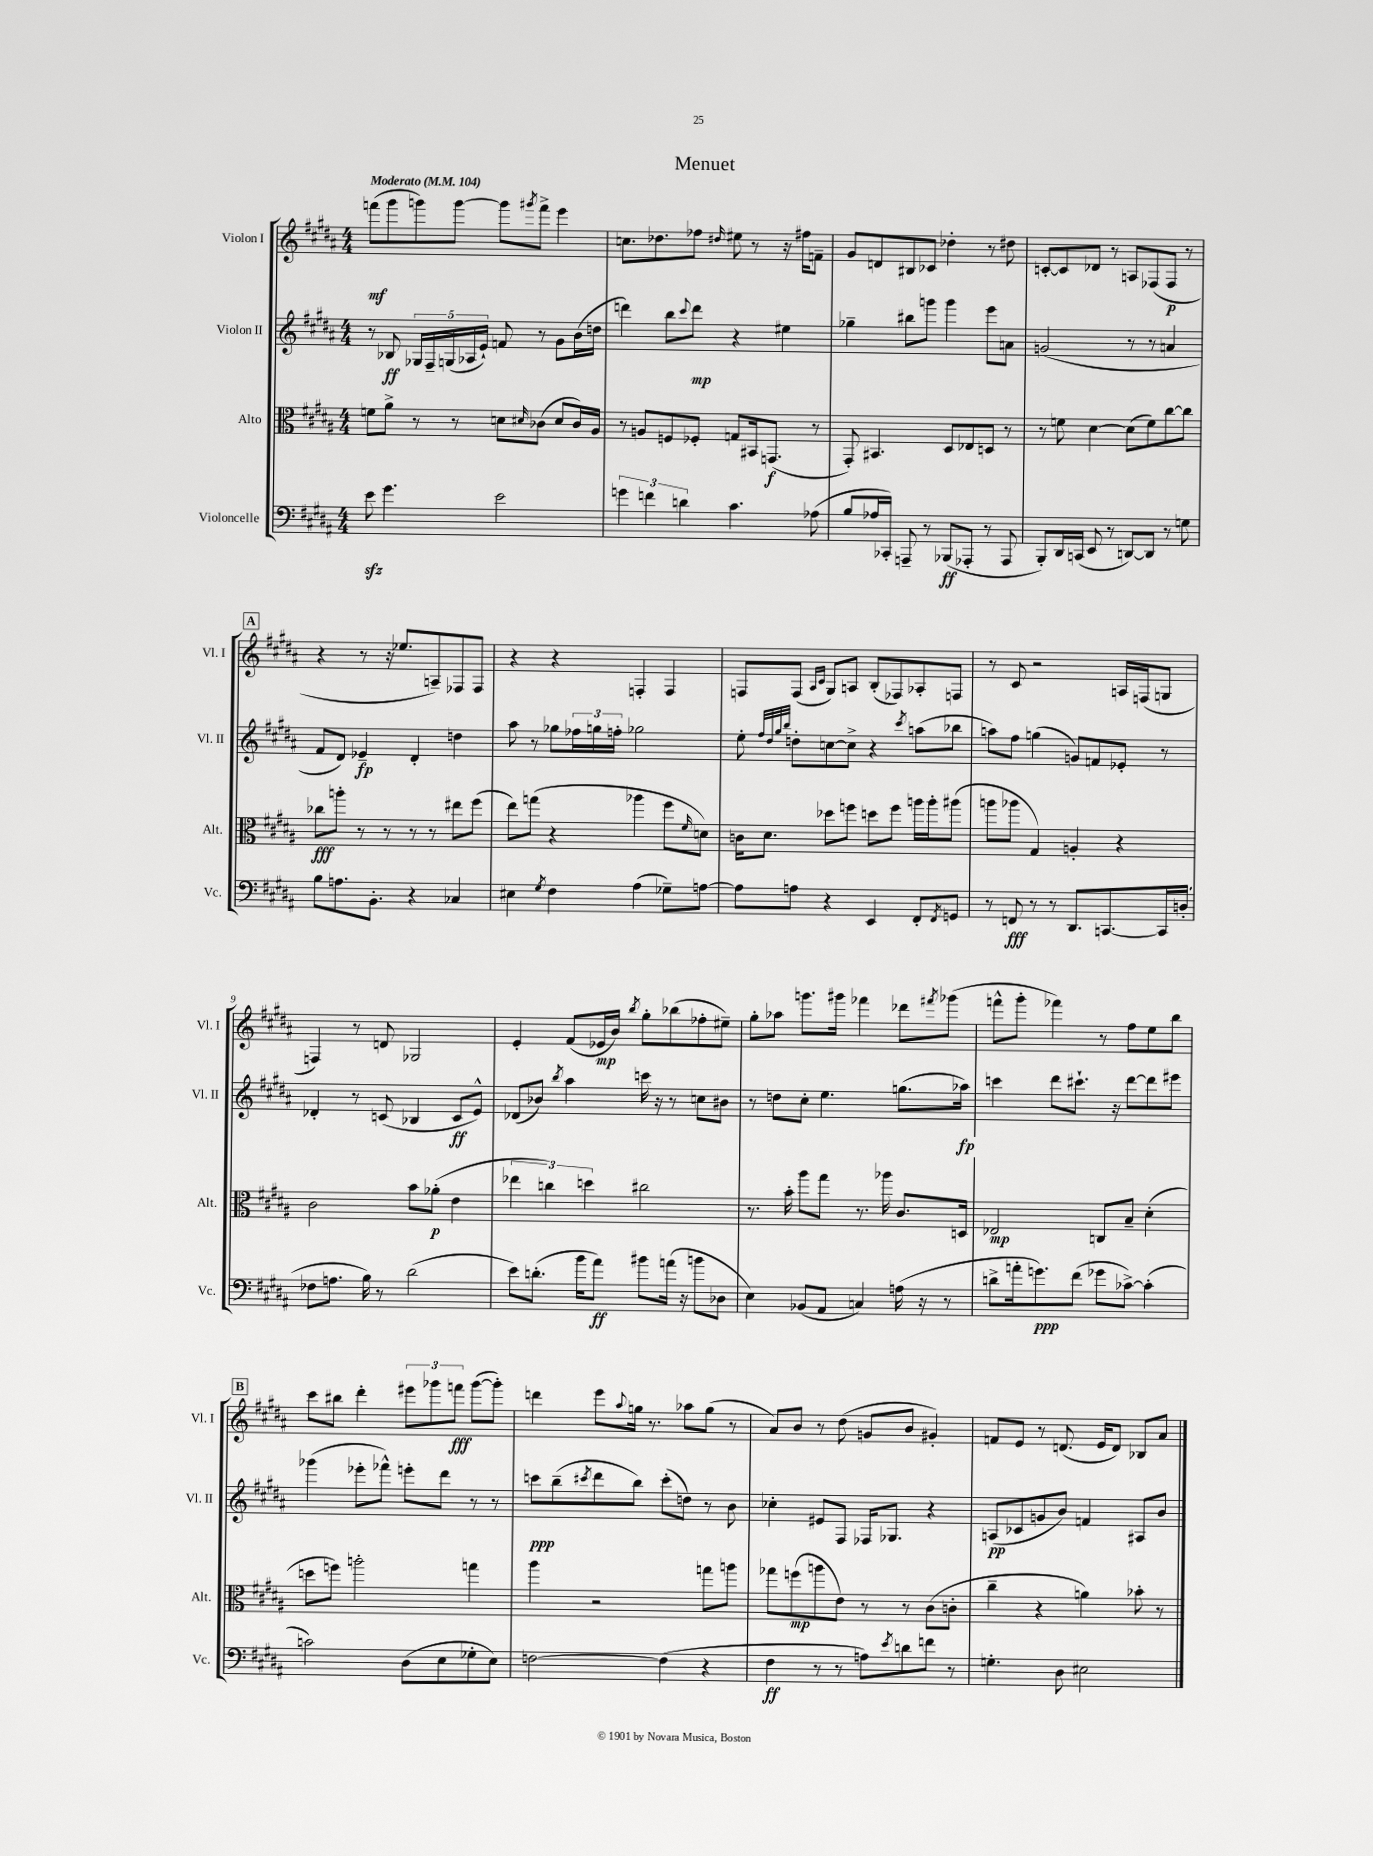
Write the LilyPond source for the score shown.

\header { title = "Menuet" }
<<
\new StaffGroup <<
\new Staff = "s0" \with { instrumentName = "Violon I" shortInstrumentName = "Vl. I" } {
    \clef treble \key b \major \numericTimeSignature \time 4/4 \tempo "Moderato" 4 = 104
    f'''8\mf( gis'''8 g'''8) g'''8~ g'''8 \acciaccatura { gis'''8 } f'''8-> e'''4 |
    c''8. des''8. fes''8 \grace { dis''16 } eis''8 r8 r16 fis''16 f'8-- |
    gis'8 d'8 bis8 ces'8 des''4-. r8 dis''8 |
    c'8~-. c'8 des'8 r8 a8 fes8( fes8\p r8 |
    \mark \markup { \box "A" } r4 r8 r16 ees''8. a8--) fes8 fes8 |
    r4 r4 f4-. f4 |
    f8 f8( \grace { ais16 cis'16 } gis8) a8 b8-.( fes8) aes8-. f8 |
    r8 cis'8 r2 a16 f16( g8 |
    f4) r8 d'8 ges2 |
    e'4-. fis'8( ees'16\mp b'16) \acciaccatura { b''8 } gis''8-. bes''8( fes''8-. eis''8--) |
    gis''8-. aes''8 g'''8. gis'''16 fes'''4 des'''8 \acciaccatura { fis'''8 } ges'''8( |
    f'''8-^ gis'''8-. fes'''4) r8 fis''8 e''8 b''8 |
    \mark \markup { \box "B" } cis'''8 bis''8 dis'''4-. \tuplet 3/2 { eis'''8 ges'''8 f'''8\fff } ges'''8~( ges'''8-.) |
    d'''4 e'''8 \appoggiatura { ais''8 } g''16 r8. aes''8 g''8( r8 |
    ais'8) b'8 r8 dis''8( g'8 b'8 gis'4-.) |
    f'8 e'8 r8 d'8.( e'16 d'8) bes8 ais'8 \bar "|." |
}
\new Staff = "s1" \with { instrumentName = "Violon II" shortInstrumentName = "Vl. II" } {
    \clef treble \key b \major \numericTimeSignature \time 4/4
    r8 bes8\ff \tuplet 5/4 { ges16 fis16-- g16( aes16 e'16-!) } f'8 r8 gis'8 b'16( d''16 |
    d'''4) b''8 \appoggiatura { cis'''8 } d'''8\mp r4 eis''4 |
    ges''4-- bis''8 g'''8 g'''4 e'''8 a'8 |
    g'2( r8 r8 a'4 |
    \mark \markup { \box "A" } fis'8 dis'8) ees'4--\fp dis'4-. d''4 |
    ais''8 r8 ges''8 \tuplet 3/2 { fes''16 g''16 f''16-. } ges''2 |
    e''8-. \grace { fis''32 dis''32 gis''32 b''32 } d''8-. c''8~ c''8-> r4 \acciaccatura { cis'''8 } a''8( bes''8 |
    a''8) fis''8 g''4( g'8) f'8 ees'8-. r8 |
    des'4-. r8 c'8( bes4 c'8\ff e'8-^) |
    des'8( bes'8) \acciaccatura { b''8 } ais''4 c'''16 r16 r8 c''8 bis'8 |
    r8 d''8 cis''8-. e''4. g''8.( aes''16\fp) |
    c'''4 dis'''8 cis'''8.-! r16 dis'''8~ dis'''8 eis'''8 |
    \mark \markup { \box "B" } ges'''4( ees'''8-. fes'''8-^) e'''8-. dis'''8 r8 r8 |
    c'''8\ppp b''8--( \acciaccatura { cis'''8 } dis'''8 b''8) cis'''8-.( d''8) r8 b'8 |
    ces''4-. eis'8 fis8 fes16 ges8. r4 |
    a8\pp( ces'8 g'8 b'8) f'4 ais8 b'8 \bar "|." |
}
\new Staff = "s2" \with { instrumentName = "Alto" shortInstrumentName = "Alt." } {
    \clef alto \key b \major \numericTimeSignature \time 4/4
    f'8 ais'8-> r8 r8 d'8 \grace { dis'16 } ces'8( dis'8 ces'16) ais16 |
    r8 a8 f8 fes8-. g8 bis,16 g,8.\f( r8 |
    gis,8-.) bis,4. dis8 ees8 d8 r8 |
    r8 f'8 dis'4~ dis'8( f'8) cis''8~ cis''8 |
    \mark \markup { \box "A" } ces''8\fff a''8-. r8 r8 r8 r8 eis''8 fis''8( |
    e''8) g''8( r4 aes''4 fis''8 \grace { fis'16 } d'8) |
    c'16 dis'8. des''8 f''8 d''8 f''8 a''16 a''16-. ais''8( |
    a''8 aes''8 gis4) a4-. r4 |
    cis'2 b'8 aes'8-.\p( e'4 |
    \tuplet 3/2 { ees''4 c''4) d''4 } cis''2 |
    r8. b'16-. ais''8 gis''8 r8. aes''16 cis'8. d16 |
    ees2\mp c8 b8-- dis'4-.( |
    \mark \markup { \box "B" } d''8 f''8) a''2-. g''4 |
    ais''4 r2 g''8 a''8 |
    ges''8 f''8\mp( a''8 e'8) r8 r8 cis'8( c'8-. |
    cis''4-- r4 a'4) bes'8-. r8 \bar "|." |
}
\new Staff = "s3" \with { instrumentName = "Violoncelle" shortInstrumentName = "Vc." } {
    \clef bass \key b \major \numericTimeSignature \time 4/4
    e'8\sfz gis'4. e'2 |
    \tuplet 3/2 { g'4 f'4 d'4 } cis'4. aes8( |
    b8 aes16 ces,16-.) a,,8-- r8 bes,,8\ff( aes,,8-. r8 aes,,8 |
    b,,8-.) dis,16 c,16( e,8 r8 d,8~) d,8 r8 g8 |
    \mark \markup { \box "A" } b8 a8. b,8.-. r4 ces4 |
    eis4 \acciaccatura { gis8 } fis4 ais4( ges8--) a8~ |
    a8 a8 r4 e,4 fis,8-. \acciaccatura { fis,8 } g,8 |
    r8 f,8\fff r8 r8 dis,8. c,8.~ c,16 d16-.( |
    fes8 a8. b16) r8 dis'2( |
    e'8) d'8.-.( b'16 ais'8\ff) bis'8 a'16( r16 b'8 des8 |
    e4) bes,8( ais,8 c4) a16( r16 r8 |
    d'8-> a'16-. g'8.\ppp) fis'8( ges'8 ces'8~->) ces'4-.( |
    \mark \markup { \box "B" } c'2) dis8( e8 ges8-. e8) |
    f2~ f4( r4 |
    fis4\ff r8 r8 a8) \acciaccatura { e'8 } d'8 f'8 r8 |
    g4.-. dis8 eis2 \bar "|." |
}
>>
>>
